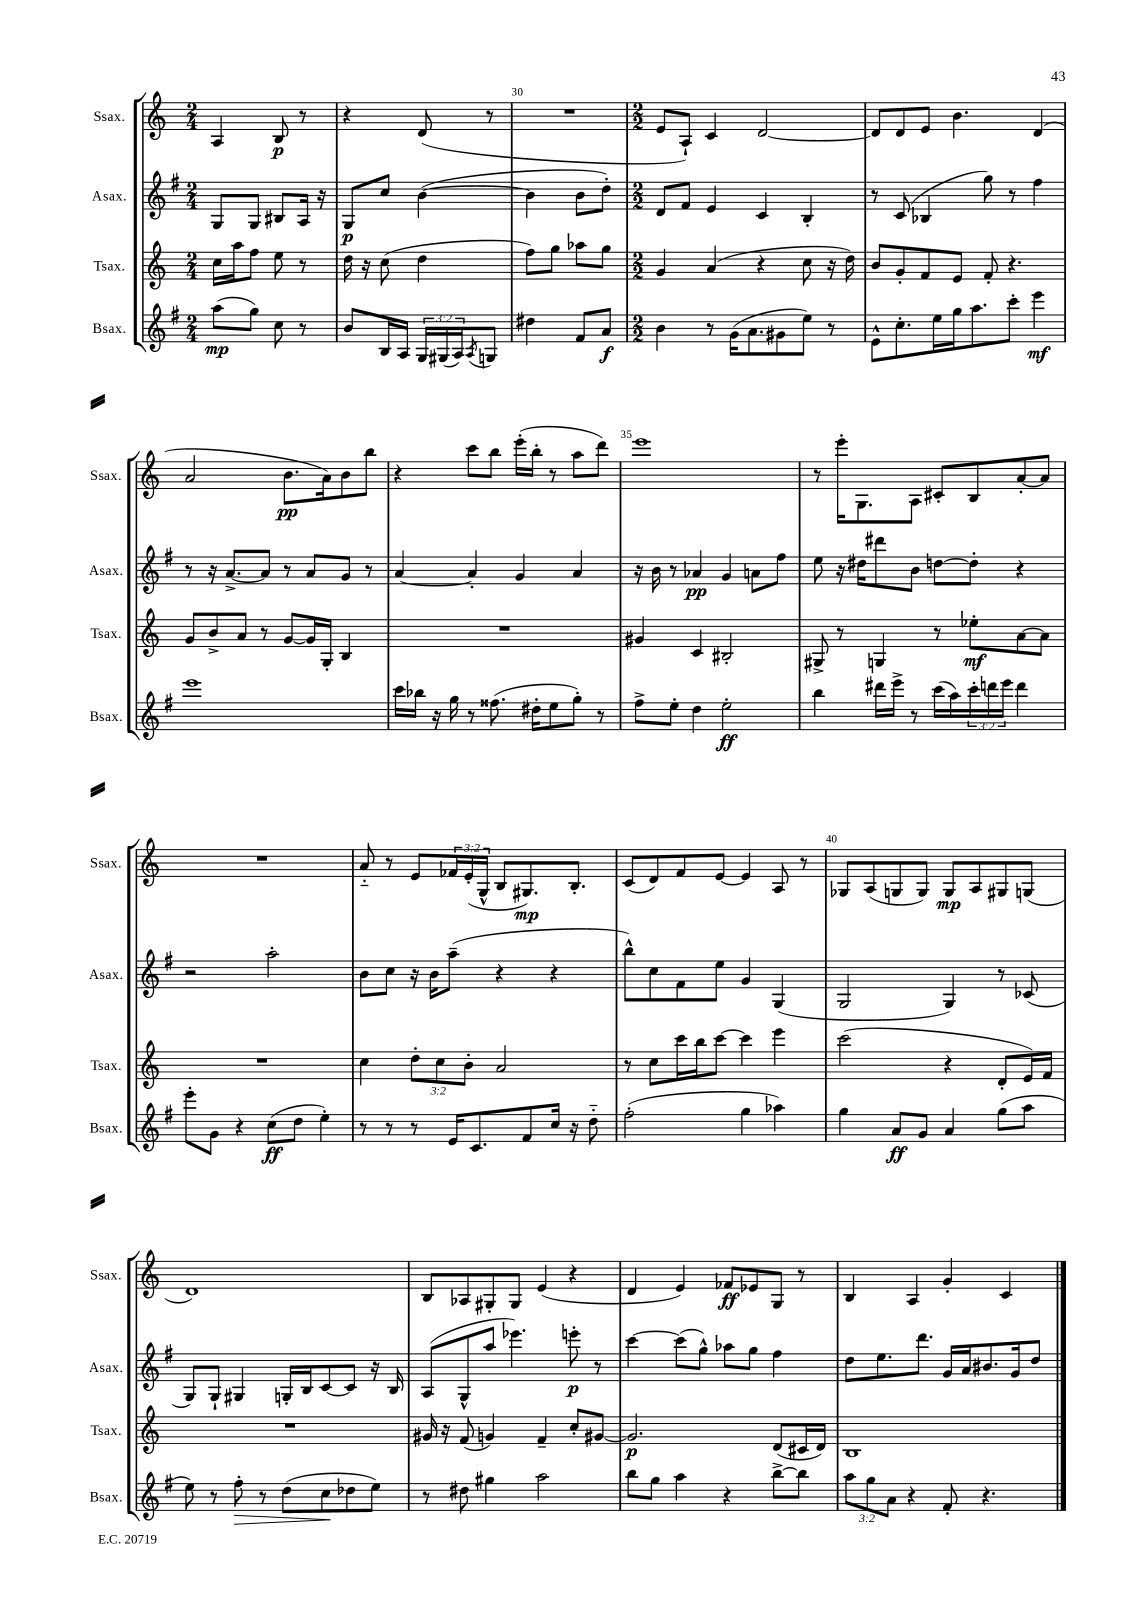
<<
\new StaffGroup <<
\new Staff = "s0" \with { instrumentName = "Ssax." shortInstrumentName = "Ssax." } {
    \clef treble \key c \major \numericTimeSignature \time 2/4 \override Staff.TupletNumber.text = #tuplet-number::calc-fraction-text
    a4 b8\p r8 |
    r4 d'8( r8 |
    R2 |
    \numericTimeSignature \time 2/2 e'8 a8-!) c'4 d'2~ |
    d'8 d'8 e'8 b'4. d'4( |
    a'2 b'8.\pp a'16) b'8 b''8 |
    r4 c'''8 b''8 e'''16-.( b''16-. r8 a''8 d'''8) |
    e'''1 |
    r8 e'''16-. g8. a8 cis'8-. b8 a'8~-. a'8 |
    R1 |
    a'8-_ r8 e'8 \tuplet 3/2 { fes'16 e'16-.( g16-^ } b8 gis8.\mp) b8.-. |
    c'8( d'8) f'8 e'8~ e'4 a8 r8 |
    ges8 a8( g8 g8) g8\mp a8 gis8 g8( |
    d'1) |
    b8 aes8 gis8-. gis8 e'4( r4 |
    d'4 e'4) fes'8\ff ees'8 g8 r8 |
    b4 a4 g'4-. c'4 \bar "|." |
}
\new Staff = "s1" \with { instrumentName = "Asax." shortInstrumentName = "Asax." } {
    \clef treble \key g \major \numericTimeSignature \time 2/4
    g8 g8 bis8 a16 r16 |
    g8\p c''8 b'4~( |
    b'4 b'8 d''8-.) |
    \numericTimeSignature \time 2/2 d'8 fis'8 e'4 c'4 b4-. |
    r8 c'8( bes4 g''8) r8 fis''4 |
    r8 r16 a'8.~-> a'8 r8 a'8 g'8 r8 |
    a'4~ a'4-. g'4 a'4 |
    r16 b'16 r8 aes'4\pp g'4 a'8 fis''8 |
    e''8 r16 dis''16 dis'''8 b'8 d''8~ d''8-. r4 |
    r2 a''2-. |
    b'8 c''8 r16 b'16 a''8--( r4 r4 |
    b''8-^) c''8 fis'8 e''8 g'4 g4( |
    g2 g4) r8 ces'8( |
    g8) g8-! gis4 g16-. b16 c'8~ c'8 r16 b16 |
    a8( g8-^ a''8 ees'''4.) e'''8-.\p r8 |
    c'''4~ c'''8( g''8-^) aes''8 g''8 fis''4 |
    d''8 e''8. d'''8. g'16 a'16 bis'8. g'16 d''8 \bar "|." |
}
\new Staff = "s2" \with { instrumentName = "Tsax." shortInstrumentName = "Tsax." } {
    \clef treble \key c \major \numericTimeSignature \time 2/4 \override Staff.TupletNumber.text = #tuplet-number::calc-fraction-text
    c''16 a''16 f''8 e''8 r8 |
    d''16 r16 c''8( d''4 |
    f''8) g''8 aes''8 g''8 |
    \numericTimeSignature \time 2/2 g'4 a'4( r4 c''8 r16 d''16) |
    b'8 g'8-. f'8 e'8 f'8-. r4. |
    g'8 b'8-> a'8 r8 g'8~ g'16 g16-. b4 |
    R1 |
    gis'4 c'4 bis2-. |
    gis8-> r8 g4 r8 ees''8-.\mf a'8~ a'8 |
    R1 |
    c''4 \tuplet 3/2 { d''8-. c''8 b'8-. } a'2 |
    r8 c''8 c'''16 b''16 c'''8~ c'''4 e'''4 |
    c'''2( r4 d'8-. e'16) f'16 |
    R1 |
    gis'16 r16 f'8( g'4) f'4-- c''8-. gis'8~ |
    gis'2.\p d'8( cis'16 d'16) |
    b1 \bar "|." |
}
\new Staff = "s3" \with { instrumentName = "Bsax." shortInstrumentName = "Bsax." } {
    \clef treble \key g \major \numericTimeSignature \time 2/4 \override Staff.TupletNumber.text = #tuplet-number::calc-fraction-text
    a''8\mp( g''8) c''8 r8 |
    b'8 b16 a16 \tuplet 3/2 { g16 gis16( a16) } \acciaccatura { a8 } g8 |
    dis''4 fis'8 a'8\f |
    \numericTimeSignature \time 2/2 b'4 r8 g'16( a'8. gis'8 e''8) r8 |
    e'8-^ c''8.-. e''16 g''16 a''8. c'''8-. e'''4\mf |
    e'''1 |
    c'''16 bes''16 r16 g''16 r8 fisis''8.( dis''16-. e''8 g''8-.) r8 |
    fis''8-> e''8-. d''4 e''2-.\ff |
    b''4 dis'''16 e'''16-> r8 c'''16( a''16) \tuplet 3/2 { c'''16-. d'''16 e'''16 } d'''4 |
    e'''8-. g'8 r4 c''8\ff( d''8 e''4-.) |
    r8 r8 r8 e'16 c'8. fis'8 c''16 r16 d''8-_ |
    fis''2-.( g''4 aes''4) |
    g''4 a'8\ff g'8 a'4 g''8( a''8 |
    e''8) r8 fis''8-.\> r8 d''8( c''8\! des''8 e''8) |
    r8 dis''8 gis''4 a''2 |
    b''8 g''8 a''4 r4 b''8~-> b''8 |
    \tuplet 3/2 { a''8 g''8 a'8 } r4 fis'8-. r4. \bar "|." |
}
>>
>>
\layout { \context { \Score currentBarNumber = #28 \override BarNumber.break-visibility = ##(#f #t #t) barNumberVisibility = #(every-nth-bar-number-visible 5) } }
